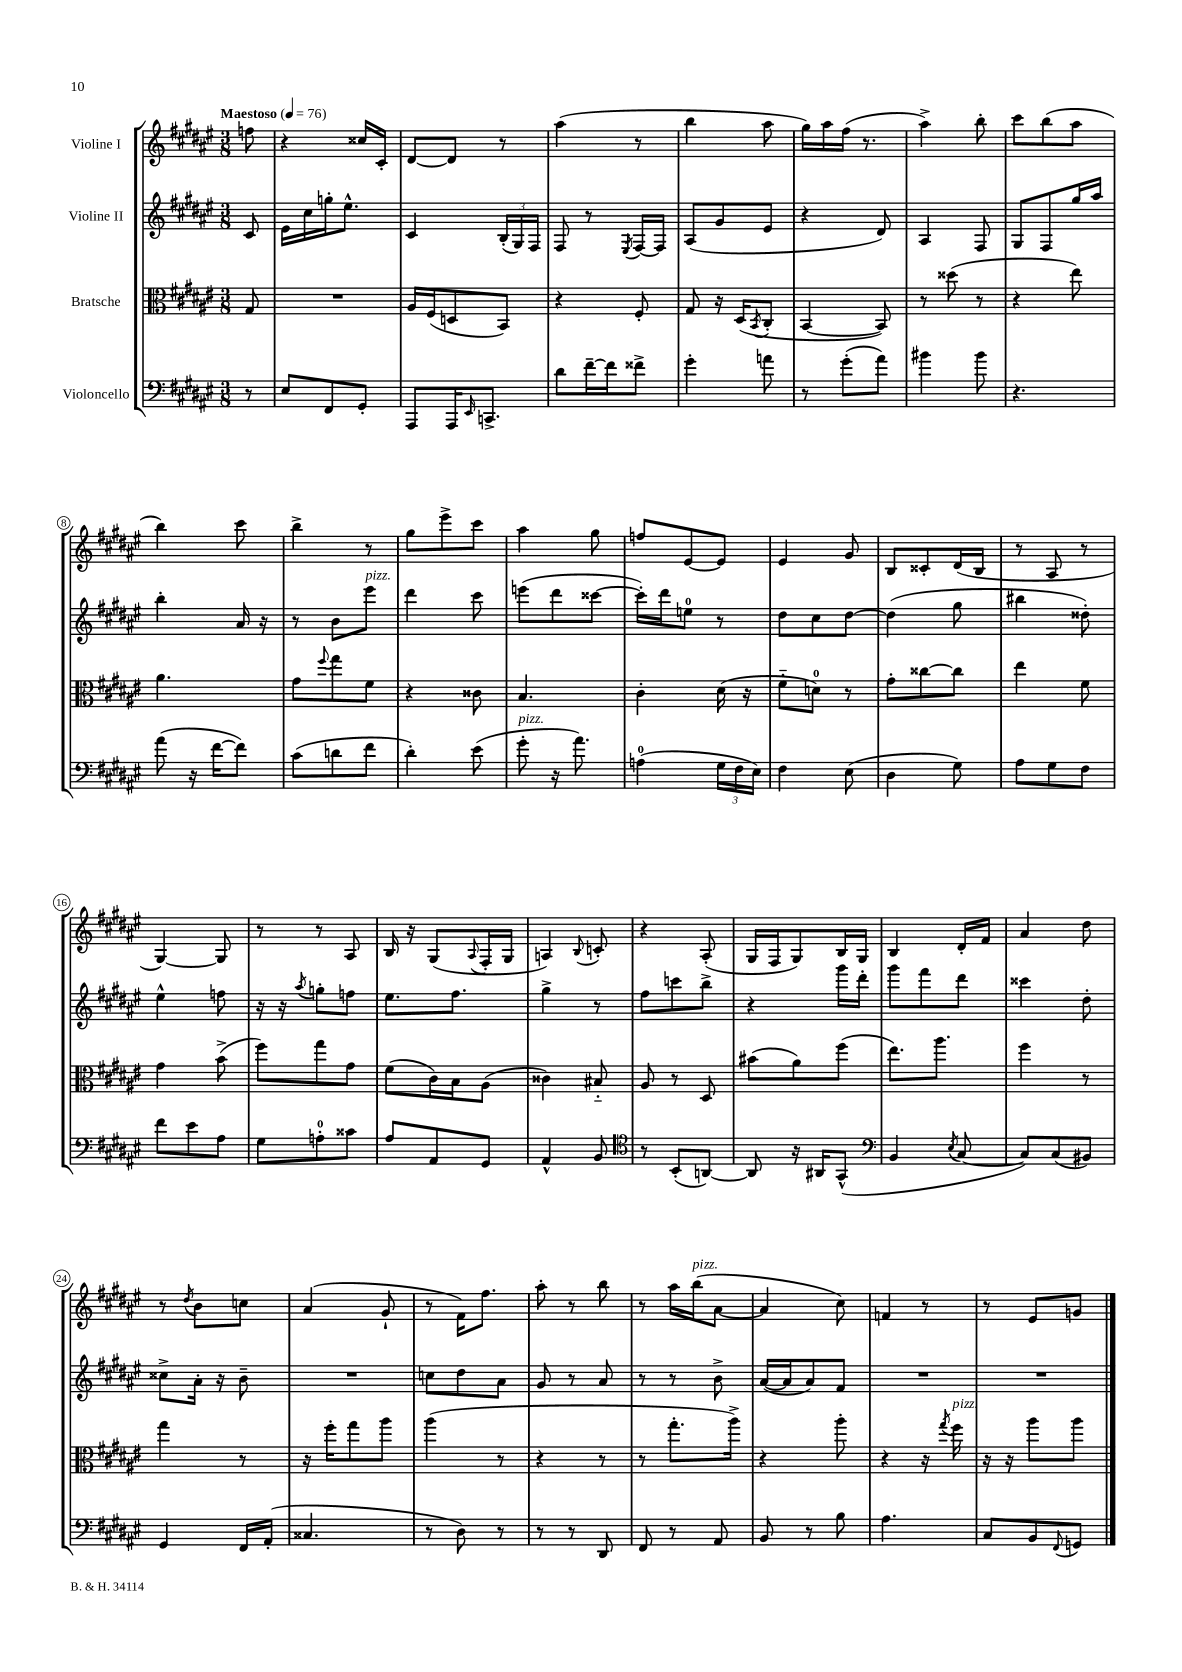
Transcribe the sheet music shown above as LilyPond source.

<<
\new StaffGroup <<
\new Staff = "s0" \with { instrumentName = "Violine I" } {
    \clef treble \key fis \major \numericTimeSignature \time 3/8 \partial 8 \tempo "Maestoso" 4 = 76
    f''8 |
    r4 cisis''16 cis'16-. |
    dis'8~ dis'8 r8 |
    ais''4( r8 |
    b''4 ais''8 |
    gis''16) ais''16 fis''16( r8. |
    ais''4->) b''8-. |
    cis'''8 b''8( ais''8 |
    b''4) cis'''8 |
    b''4-> r8 |
    gis''8 eis'''8-> cis'''8 |
    ais''4 gis''8 |
    f''8 eis'8~ eis'8 |
    eis'4 gis'8 |
    b8 cisis'8-. dis'16( b16 |
    r8 ais8 r8 |
    gis4~) gis8 |
    r8 r8 ais8 |
    b16 r16 gis8( \appoggiatura { ais8 } fis16-. gis16 |
    a4) \appoggiatura { b8 } c'8-. |
    r4 ais8-.( |
    gis16 fis16 gis8) b16 gis16 |
    b4 dis'16-. fis'16 |
    ais'4 dis''8 |
    r8 \acciaccatura { dis''8 } b'8 c''8 |
    ais'4( gis'8-! |
    r8 fis'16) fis''8. |
    ais''8-. r8 b''8 |
    r8 ais''16 b''16^\markup { \italic "pizz." }( ais'8~ |
    ais'4 cis''8) |
    f'4 r8 |
    r8 eis'8 g'8 \bar "|." |
}
\new Staff = "s1" \with { instrumentName = "Violine II" } {
    \clef treble \key fis \major \numericTimeSignature \time 3/8 \partial 8
    cis'8 |
    eis'16 cis''16 g''16-. eis''8.-^ |
    cis'4 \tuplet 3/2 { b16-.( gis16) fis16 } |
    fis8 r8 \acciaccatura { eis8 } fis16~ fis16 |
    ais8( gis'8 eis'8 |
    r4 dis'8) |
    ais4 fis8 |
    gis8 fis8 gis''16 ais''16 |
    b''4-. ais'16 r16 |
    r8 b'8 eis'''8^\markup { \italic "pizz." } |
    dis'''4 cis'''8 |
    e'''8( dis'''8 cisis'''8~ |
    cisis'''16-.) dis'''16 e''8-0 r8 |
    dis''8 cis''8 dis''8~ |
    dis''4( gis''8 |
    bis''4 disis''8-.) |
    eis''4-^ f''8 |
    r16 r16 \acciaccatura { ais''8 } g''8-. f''8 |
    eis''8. fis''8. |
    gis''4-> r8 |
    fis''8 c'''8 b''8-> |
    r4 gis'''16 dis'''16-. |
    gis'''8 fis'''8 dis'''8 |
    cisis'''4 dis''8-. |
    cisis''8-> ais'16-. r16 b'8-- |
    R4. |
    c''8 dis''8 ais'8 |
    gis'8 r8 ais'8 |
    r8 r8 b'8-> |
    ais'16~( ais'16 ais'8) fis'8 |
    R4. |
    R4. \bar "|." |
}
\new Staff = "s2" \with { instrumentName = "Bratsche" } {
    \clef alto \key fis \major \numericTimeSignature \time 3/8 \partial 8
    gis8 |
    R4. |
    ais16 fis16( d8 b,8) |
    r4 fis8-. |
    gis8 r16 dis16( \acciaccatura { b,8 } cis8-. |
    b,4~ b,8) |
    r8 disis''8( r8 |
    r4 eis''8) |
    ais'4. |
    gis'8 \appoggiatura { fis''8 } gis''8 fis'8 |
    r4 cisis'8 |
    b4. |
    cis'4-. dis'16( r16 |
    fis'8-_ d'8-0) r8 |
    gis'8-. cisis''8~ cisis''8 |
    eis''4 fis'8 |
    gis'4 b'8->( |
    fis''8) gis''8 gis'8 |
    fis'8( cis'16) b16 ais8( |
    cisis'4) bis8-_ |
    ais8 r8 dis8 |
    bis'8( ais'8) fis''8( |
    eis''8.) ais''8. |
    fis''4 r8 |
    gis''4 r8 |
    r16 fis''16-. gis''8 ais''8 |
    ais''4( r8 |
    r4 r8 |
    r8 gis''8.-. ais''16->) |
    r4 ais''8-. |
    r4 r16 \acciaccatura { gis''8 } fis''16^\markup { \italic "pizz." } |
    r16 r16 ais''8 ais''8 \bar "|." |
}
\new Staff = "s3" \with { instrumentName = "Violoncello" } {
    \clef bass \key fis \major \numericTimeSignature \time 3/8 \partial 8
    r8 |
    eis8 fis,8 gis,8-. |
    ais,,8 ais,,16 \grace { eis,16 } c,8.-> |
    dis'8 fis'16~-- fis'16 fisis'8-> |
    gis'4-. a'8 |
    r8 gis'8-.( ais'8) |
    bis'4 bis'8 |
    r4. |
    ais'8( r16 fis'16~ fis'8) |
    cis'8( d'8 fis'8 |
    dis'4-.) eis'8( |
    gis'8-.^\markup { \italic "pizz." } r16 ais'8.) |
    a4-0( \tuplet 3/2 { gis16 fis16 eis16) } |
    fis4 eis8( |
    dis4 gis8) |
    ais8 gis8 fis8 |
    fis'8 eis'8 ais8 |
    gis8 a8-0-. cisis'8 |
    ais8 ais,8 gis,8 |
    ais,4-^ b,8 |
    \clef tenor r8 b,8-.( a,8~) |
    a,8 r16 ais,16 gis,8-^( |
    \clef bass b,4 \acciaccatura { eis8 } cis8~ |
    cis8) cis8( bis,8) |
    gis,4 fis,16 ais,16-.( |
    cisis4. |
    r8 dis8) r8 |
    r8 r8 dis,8 |
    fis,8 r8 ais,8 |
    b,8 r8 b8 |
    ais4. |
    cis8 b,8 \appoggiatura { fis,8 } g,8 \bar "|." |
}
>>
>>
\layout { \context { \Score \override BarNumber.stencil = #(make-stencil-circler 0.1 0.3 ly:text-interface::print) } }
